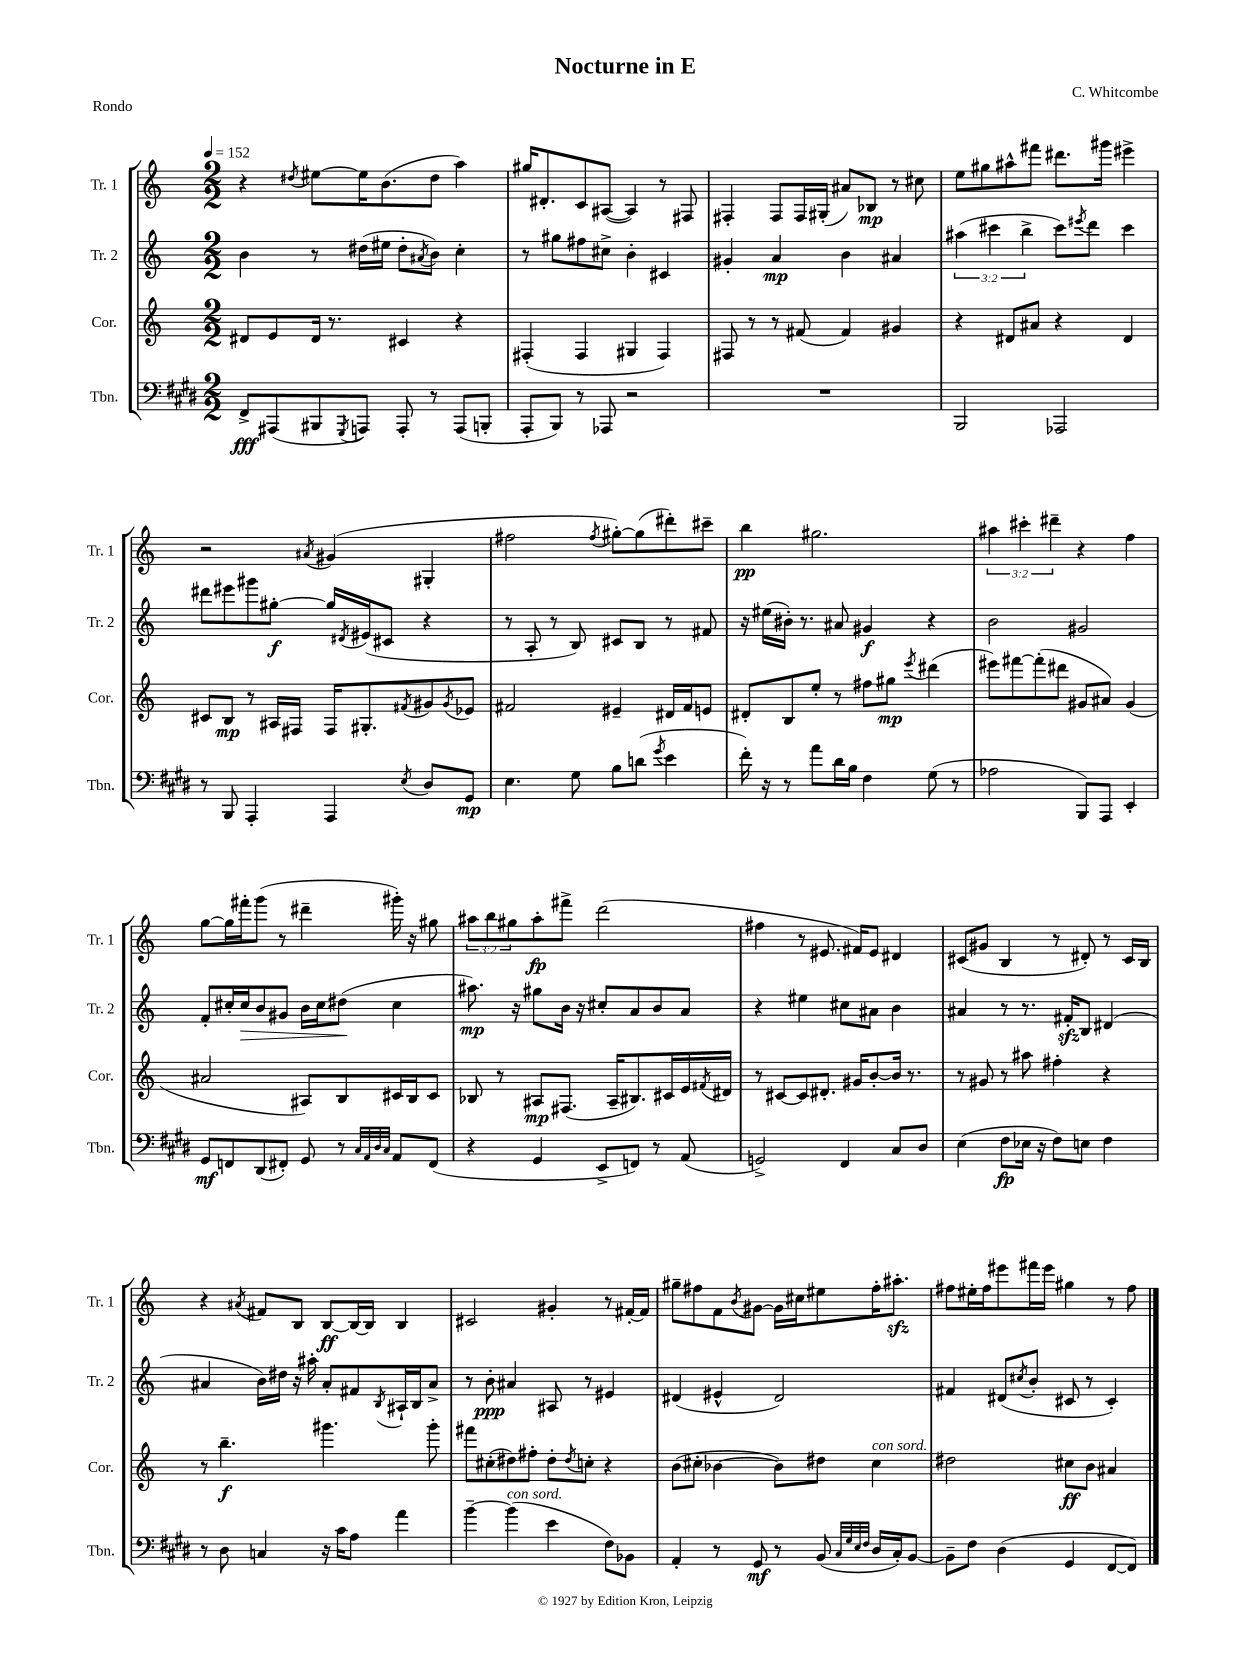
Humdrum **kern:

**kern	**kern	**kern	**kern
*staff4	*staff3	*staff2	*staff1
*clefF4	*clefG2	*clefG2	*clefG2
*k[f#c#g#d#]	*k[]	*k[]	*k[]
*M2/2	*M2/2	*M2/2	*M2/2
*MM152	*MM152	*MM152	*MM152
8FF#^/L	8d#/L	4b\	4r
(8AAA#/	8e/	.	.
.	.	.	8qdd#/
8BBB#/	16d#/Jk	8r	[8ee#\L
.	8.r	.	.
8qGGG#/	.	.	.
8AAA/J)	.	(16dd#\LL	16ee#\]K
.	.	16ee#\JJ	(8.b\
8AAA'/	4c#/	8dd#'\L	.
.	.	8qa#/	.
8r	.	8b\J)	8dd#\J
(8AAA/L	4r	4cc'\	4aa\)
8BBB'/J	.	.	.
=	=	=	=
8AAA'/L	(4F#'/	8r	16gg#/LK
.	.	.	8.d#'/
8BBB/J)	.	8gg#\L	.
8r	4F#/	8ff#\	8c/
8AAA-/	.	8cc#^\J	([8A#/J
2r	4G#/	4b'\	4A#/])
.	4F#/)	4c#/	8r
.	.	.	8F#/
=	=	=	=
1r	8F#/	4g#'/	4F#'/
.	8r	.	.
.	8r	4a/	8F#/L
.	(8f#/	.	16F#/L
.	.	.	(16G#'/JJ
.	4f#/)	4b\	8a#/L)
.	.	.	8B-/J
.	4g#/	4a#/	8r
.	.	.	8cc#\
=	=	=	=
2BBB/	4r	(6aa#\	8ee\L
.	.	.	8gg#\
.	.	6ccc#\	.
.	8d#/L	.	8aa#^^\
.	.	6bb^\	.
.	8a#/J	.	8fff#\J
2AAA-/	4r	8ccc#\L)	8.ddd#\L
.	.	8qeee#/	.
.	.	8ddd\J	.
.	.	.	16ggg#\Jk
.	4d#/	4ccc#\	4eee#^\
=	=	=	=
8r	8c#/L	8ddd#\L	2r
8BBB/	8B/J	8eee#\	.
4AAA'/	8r	8ggg#\	.
.	16A#/LL	[8gg#'\J	.
.	16F#/JJ	.	.
.	.	.	8qa#/
4AAA/	16F#/LK	16gg#/]LL	(4g#/
.	.	8qd#/	.
.	8.G#'/	(16e#/J	.
.	.	8c#/J	.
8qE/	8qf#/	.	.
8D#/L	8g#/	4r	4G#'/
.	8qg#/	.	.
8GG#/J	8e-/J	.	.
=	=	=	=
4.E\	2f#/	8r	2ff#\
.	.	8A'/	.
.	.	8r	.
8G#\	.	8B/)	.
.	.	.	8qff#/
8B\L	4e#~/	8c#/L	[8gg#'\L)
(8d\J	.	8B/J	(8gg#\]
8qg#/	.	.	.
4e\	16d#/LL	8r	8ddd#'\)
.	16f#/J	.	.
.	8e/J	8f#/	8ccc#~\J
=	=	=	=
16f#'\)	8d#'/L	16r	4bb\
16r	.	(16ee#\LL	.
8r	8B/	16b#'\JJ)	.
.	.	8.r	.
8a\L	8ee'/J	.	2.gg#\
16d#\L	8r	8a#/	.
16B\JJ	.	.	.
4F#\	8ff#\L	4g#/	.
.	8gg#\J	.	.
.	8qeee/	.	.
(8G#\	(4ddd#\	4r	.
8r	.	.	.
=	=	=	=
2A-\	8eee#\L)	2b\	6aa#\
.	[8fff#\	.	.
.	.	.	6ccc#'\
.	(8fff#'\]	.	.
.	.	.	6ddd#~\
.	8ddd#\J	.	.
8BBB/L)	8g#/L	2g#/	4r
8AAA/J	8a#/J)	.	.
4EE'/	(4g#/	.	4ff\
=	=	=	=
8GG#/L	2a#/	8f'/L	[8gg\L
8FF/	.	16cc#'/L	16gg\]L
.	.	16cc#/J	16fff#'\J
(8DD#/	.	8b/	(8ggg\J
8FF#'/J)	.	8g#/J	8r
8GG#/	8A#/L)	16b\LL	4ddd#~\
.	.	16cc#\J	.
8r	8B/	(8dd#\J	.
32qqC#/LLL	.	.	.
32qqAA/	.	.	.
32qqD#/	.	.	.
32qqC#/JJJ	.	.	.
8AA/L	16c#/L	4cc#\	16ggg#'\)
.	16B/J	.	16r
(8FF#/J	8c#/J	.	8gg#\
=	=	=	=
4r	8B-/	8.aa#\)	12aa#\L
.	.	.	12bb\
.	8r	.	.
.	.	.	12gg#\
.	.	16r	.
4GG#/	8A#/L	8gg#\L	8aa#'\
.	(8.F#/J	16b\Jk	8fff#^\J
.	.	16r	.
8EE^/L	.	8cc#'/L	(2ddd\
.	16A#~/LK	.	.
8FF/J)	8.B#/)	8a/	.
8r	.	8b/	.
.	16c#/L	.	.
(8AA/	16e/	8a/J	.
.	8qf#/	.	.
.	16d#/JJ	.	.
=	=	=	=
2GG^/)	8r	4r	4ff#\
.	[8c#/L	.	.
.	8c#/]	4ee#\	8r
.	8.d#'/J	.	8.e#/
4FF#/	.	8cc#\L	.
.	16g#/LK	.	16f#/LK)
.	[8b'/	8a#\J	8e#/J
8C#/L	16b/]Jk	4b\	4d#/
.	8.r	.	.
8D#/J	.	.	.
=	=	=	=
(4E\	8r	4a#/	(8c#/L
.	8g#/	.	8g#/J
8F#\L	8r	8r	4B/
16E-\Jk	8aa#\	8.r	.
16r	.	.	.
8F#\L)	4ff#'\	.	8r
.	.	16f#'/LK	.
8E\J	.	8B/J	8d#'/)
4F#\	4r	(4d#/	8r
.	.	.	16c#/LL
.	.	.	16B/JJ
=	=	=	=
8r	8r	4a#/	4r
8D#\	4.bb~\	.	.
.	.	.	8qa#/
4C/	.	16b\LL)	8f#/L
.	.	16dd#\JJ	.
.	.	16r	8B/J
.	.	16aa#'\	.
16r	4.ggg#\	8a#'/L	[8B/L
16c#\LK	.	.	.
8A\J	.	8f#/	16B/_L
.	.	.	16B/]JJ
.	.	8qB/	.
4a\	.	16A#`/L	4B/
.	.	16B/J	.
.	8ggg#'\	8a#^/J	.
=	=	=	=
[4b~\	8fff#\L	8r	2c#/
.	(8cc#'\	8b'\	.
(4b\]	8dd#\)	4a#/	.
.	8ff#'\J	.	.
4e\	8dd#'\L	8A#/	4g#'/
.	8qdd#/	.	.
.	8cc'\J	8r	.
8F#\L)	4r	4e#/	8r
8BB-\J	.	.	[16f#'/LL
.	.	.	16f#/]JJ
=	=	=	=
4AA'/	(8b\L	(4d#/	8gg#~\L
.	8cc#'\J	.	8ff#\
8r	[4b-\	4e#^^/	8f\
.	.	.	8qb/
8GG#/	.	.	[8g#\J
8r	8b-\]L)	2d#/)	16g#\]LL
.	.	.	16cc#\J
(8BB/	8dd#\J	.	8ee#\
32qqC#/LLL	.	.	.
32qqG#/	.	.	.
32qqE/	.	.	.
32qqF#/JJJ	.	.	.
16D#/LL	4cc#\	.	16ff#'\K
16C#'/J)	.	.	8.aa#'\J
[8BB/J	.	.	.
=	=	=	=
8BB~\]L	2dd#\	4f#/	8ff#\L
8F#\J	.	.	16ee#'\L
.	.	.	16ff#\J
(4D#\	.	(8d#/L	8eee#\
.	.	8qcc#/	.
.	.	8b'/J	16fff#\L
.	.	.	16eee#\JJ
4GG#/	8cc#\L	8c#/	4gg#\
.	8b\J	8r	.
[8FF#/L	4a#/	4c#'/)	8r
8FF#/]J)	.	.	8ff#\
==	==	==	==
*-	*-	*-	*-
